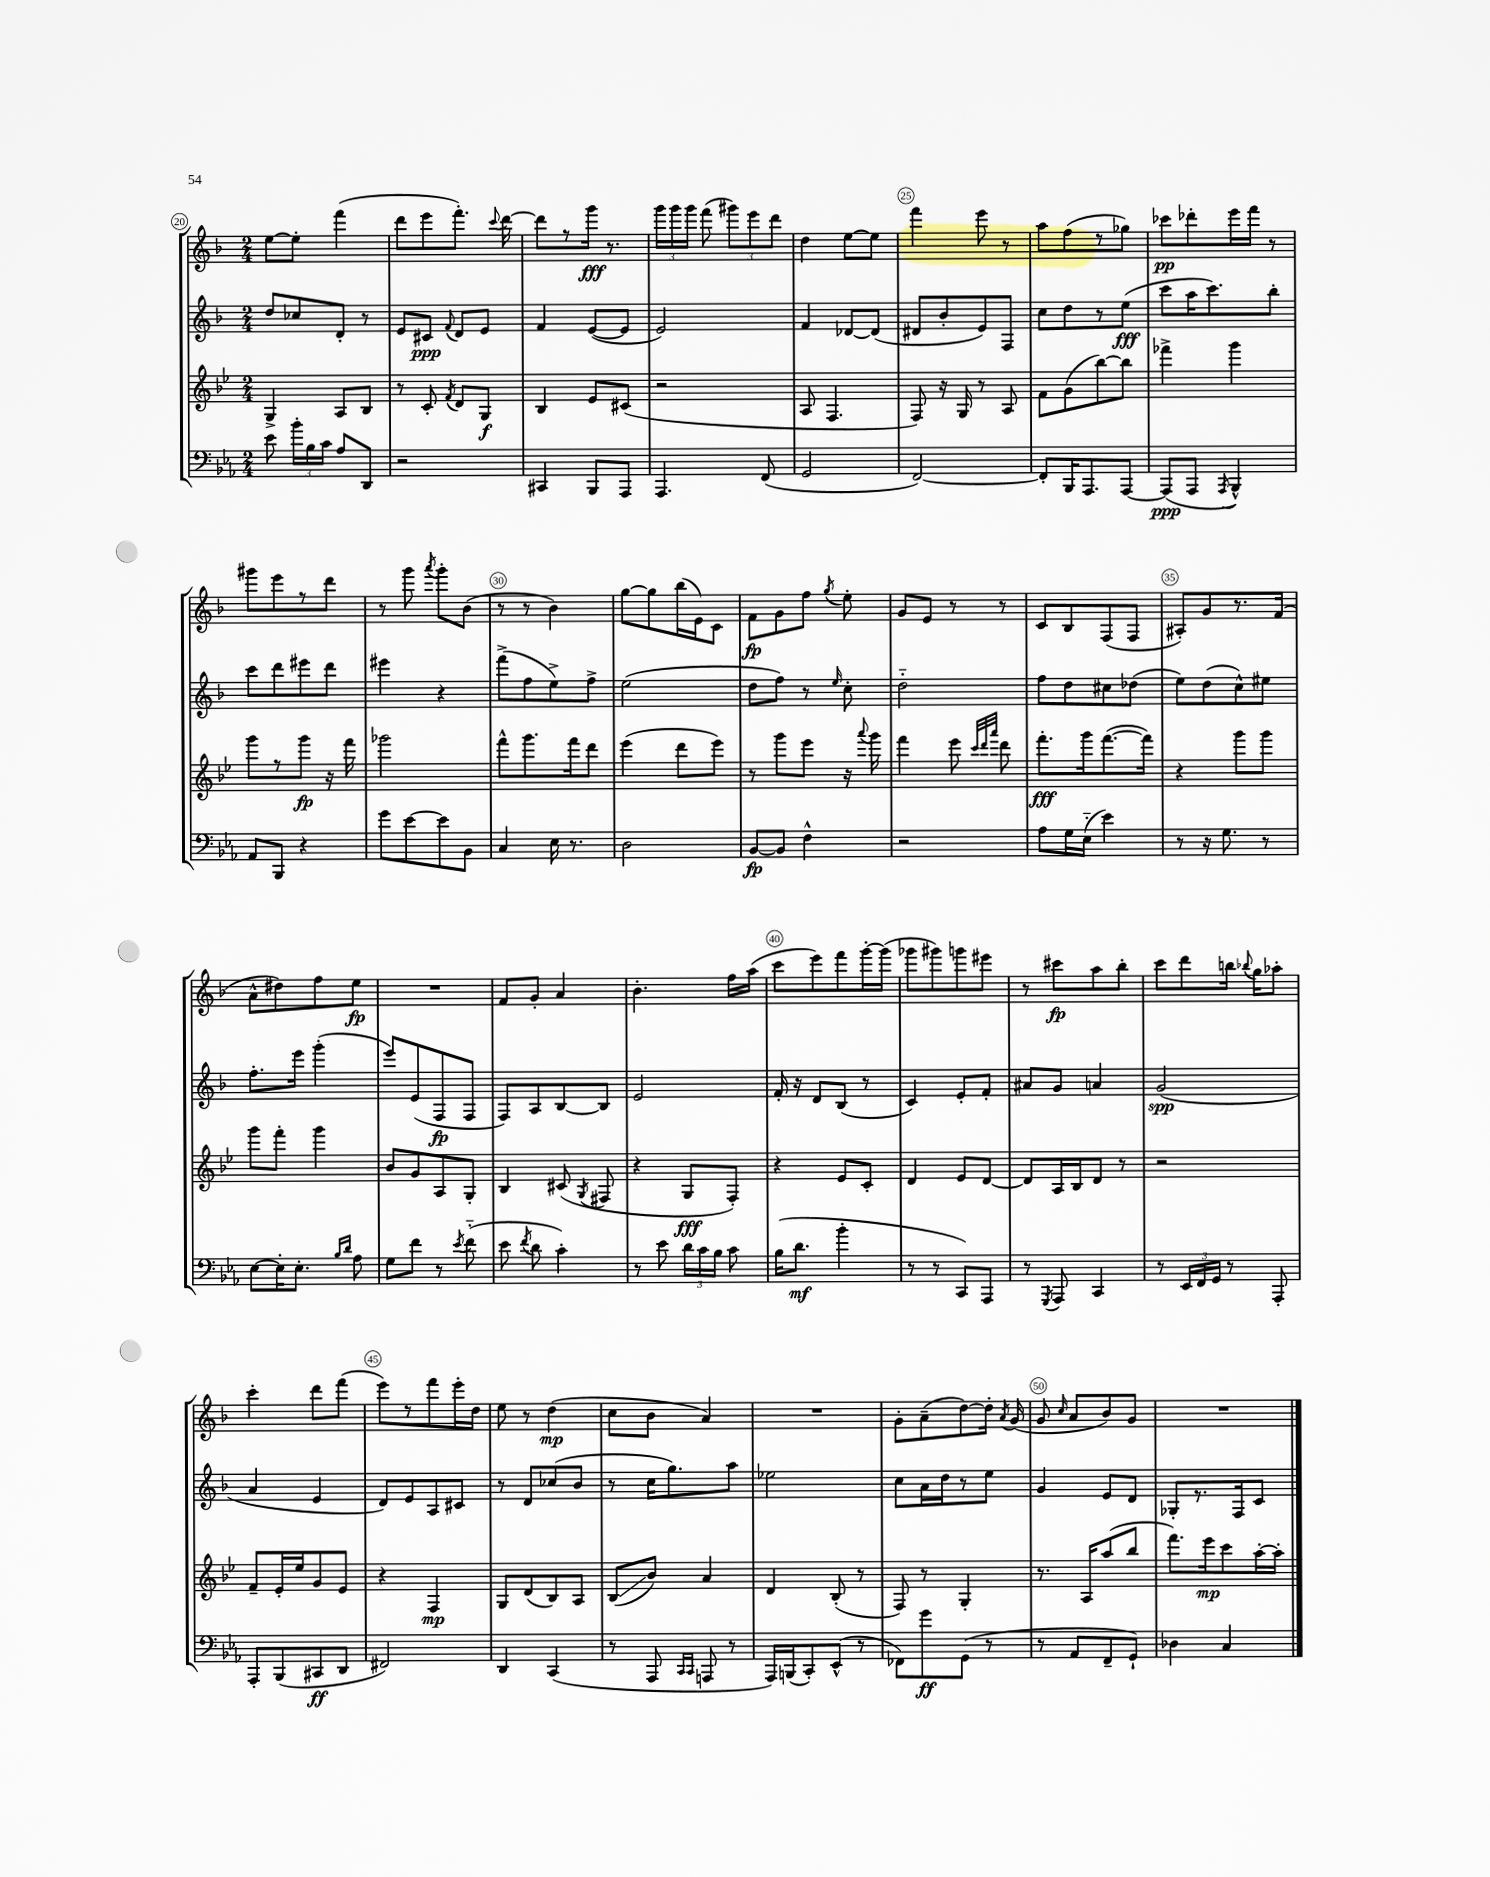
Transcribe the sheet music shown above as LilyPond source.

<<
\new StaffGroup <<
\new Staff = "s0" {
    \clef treble \key f \major \numericTimeSignature \time 2/4
    \autoBeamOff e''8[~ e''8]-. f'''4( |
    d'''8[ e'''8 f'''8.]-.) \appoggiatura { c'''8 } d'''16~ |
    d'''8[ r8 g'''16]\fff r8. |
    \tuplet 3/2 { g'''16[ g'''16 g'''16] } f'''8( \tuplet 3/2 { gis'''8[) e'''8 d'''8] } |
    d''4 e''8[~ e''8] |
    f'''4 e'''8 r8 |
    a''8[ f''8( r8 ges''8]) |
    ces'''8[\pp des'''8-. e'''16 f'''16] r8 |
    gis'''8[ e'''8 r8 d'''8] |
    r8 g'''8 \acciaccatura { a'''8 } g'''8[-. bes'8]( |
    r8 r8 bes'4) |
    g''8[~ g''8 bes''16( e'16) c'8] |
    f'8[\fp g'8 f''8] \acciaccatura { g''8 } e''8-. |
    g'8[ e'8] r8 r8 |
    c'8[ bes8 f8( f8] |
    ais8[-.) g'8 r8. f'16]( |
    a'8[-^ dis''8) f''8 e''8]\fp |
    R2 |
    f'8[ g'8]-. a'4 |
    bes'4.-. f''16[ a''16]( |
    c'''8[ e'''8) f'''8 g'''16~-. g'''16]( |
    ges'''8[ gis'''8) g'''8 eis'''8] |
    r8 cis'''8[\fp a''8 bes''8]-. |
    c'''8[ d'''8 b''16] \appoggiatura { bes''8 } g''16[ aes''8]-. |
    c'''4-. d'''8[ f'''8]( |
    e'''8[) r8 f'''8 e'''16-. d''16] |
    e''8 r8 d''4\mp( |
    c''8[ bes'8] a'4) |
    R2 |
    g'8[-. a'8--( d''8~) d''16]-. \acciaccatura { a'8 } g'16( |
    g'8 \grace { c''16 } a'8[ bes'8) g'8] |
    R2 \bar "|." |
}
\new Staff = "s1" {
    \clef treble \key f \major \numericTimeSignature \time 2/4
    \autoBeamOff d''8[ ces''8 d'8]-. r8 |
    e'8[ cis'8]\ppp \appoggiatura { f'8 } d'8[ e'8] |
    f'4 e'8[~( e'8] |
    e'2) |
    f'4 des'8[~ des'8]( |
    dis'8[ bes'8-. e'8) f8] |
    c''8[ d''8 r8 e''8]\fff( |
    c'''8[ a''16 c'''8.) bes''8]-. |
    c'''8[ d'''8 eis'''8 d'''8] |
    eis'''4 r4 |
    f'''8[->( f''8 e''8->) f''8]-> |
    e''2( |
    d''8[ f''8]) r8 \grace { e''16 } c''8-. |
    d''2-_ |
    f''8[ d''8 cis''8 des''8]( |
    e''8[) d''8( c''8-^) eis''8] |
    f''8.[-. e'''16] g'''4-.( |
    e'''8[) e'8( f8\fp f8] |
    f8[) a8 bes8~ bes8] |
    e'2 |
    f'16-. r16 d'8[ bes8]( r8 |
    c'4) e'8[-. f'8]-. |
    ais'8[ g'8] a'4 |
    g'2\spp( |
    a'4 e'4 |
    d'8[) e'8 a8 cis'8] |
    r8 d'8[ ces''8( bes'8] |
    r8 c''16[ g''8.) a''8] |
    ees''2 |
    c''8[ a'16 d''16 r8 e''8] |
    g'4 e'8[ d'8] |
    ges8[-. r8. f16 c'8] \bar "|." |
}
\new Staff = "s2" {
    \clef treble \key bes \major \numericTimeSignature \time 2/4
    \autoBeamOff g4-> a8[ bes8] |
    r8 c'8-. \acciaccatura { f'8 } d'8[ g8]\f |
    bes4 ees'8[ cis'8]( |
    r2 |
    a8 f4. |
    f8) r16 g16 r8 a8 |
    f'8[ g'8( bes''8~) bes''8] |
    fes'''4-> g'''4 |
    g'''8[ r8 g'''8]\fp r16 f'''16 |
    ges'''2 |
    f'''8[-^ g'''8. f'''16 d'''8] |
    ees'''4( d'''8[ ees'''8]) |
    r8 g'''8[ ees'''8] r16 \appoggiatura { a'''8 } g'''16 |
    f'''4 ees'''8 \grace { c'''32[ d'''32 a'''32] } d'''8 |
    f'''8.[-.\fff g'''16 f'''8.~( f'''16]) |
    r4 g'''8[ g'''8] |
    g'''8[ f'''8]-. g'''4 |
    bes'8[ g'8 a8 g8]-. |
    bes4 cis'8( \acciaccatura { g8 } fis8 |
    r4 g8[\fff f8]-.) |
    r4 ees'8[ c'8]-. |
    d'4 ees'8[ d'8]~ |
    d'8[ a16 bes16 d'8] r8 |
    r2 |
    f'8[-- ees'16-. ees''16 g'8 ees'8] |
    r4 f4\mp |
    g8[ d'8( bes8) a8] |
    bes8[\glissando( bes'8]) a'4 |
    d'4 bes8-.( r8 |
    f8) r8 g4-. |
    r8. a16[ a''8( bes''8] |
    f'''8.[) ees'''16\mp c'''8 a''16~-. a''16]-. \bar "|." |
}
\new Staff = "s3" {
    \clef bass \key ees \major \numericTimeSignature \time 2/4
    \autoBeamOff ees'8 \tuplet 3/2 { bes'16[-. bes16 c'16] } aes8[ d,8] |
    r2 |
    cis,4 bes,,8[ aes,,8] |
    aes,,4. f,8( |
    g,2 |
    f,2~) |
    f,8[-. bes,,16 aes,,8. aes,,8]~ |
    aes,,8[\ppp( aes,,8] \acciaccatura { aes,,8 } bes,,4-^) |
    aes,8[ bes,,8] r4 |
    g'8[ ees'8~ ees'8 bes,8] |
    c4 ees16 r8. |
    d2 |
    bes,8[~\fp bes,8] f4-^ |
    r2 |
    aes8[ g16 ees16]-_( ees'4) |
    r8 r16 g8. r8 |
    ees8[~ ees16-. ees8.]-. \grace { bes16[ d'16] } aes8 |
    g8[ f'8] r8 \acciaccatura { ees'8 } f'8-_( |
    ees'8 \acciaccatura { f'8 } d'8 c'4-.) |
    r8 ees'8 \tuplet 3/2 { d'16[ c'16 bes16] } c'8 |
    bes16[( d'8.]\mf bes'4-. |
    r8 r8 c,8[) aes,,8] |
    r8 \acciaccatura { g,,8 } aes,,8 c,4 |
    r8 \tuplet 3/2 { ees,16[ f,16 g,16] } r8 aes,,8-. |
    aes,,8[-. bes,,8( cis,8\ff d,8] |
    fis,2) |
    d,4 c,4( |
    r8 aes,,8 \grace { c,16[ c,16] } a,,8 r8 |
    aes,,16[) b,,16( c,8-.) ees,8]-^( r8 |
    fes,8[) g'8\ff g,8]( r8 |
    r8 aes,8[ f,8-- g,8]-!) |
    des4 c4 \bar "|." |
}
>>
>>
\layout { \context { \Score currentBarNumber = #20 \override BarNumber.break-visibility = ##(#f #t #t) barNumberVisibility = #(every-nth-bar-number-visible 5) \override BarNumber.stencil = #(make-stencil-circler 0.1 0.3 ly:text-interface::print) } }
